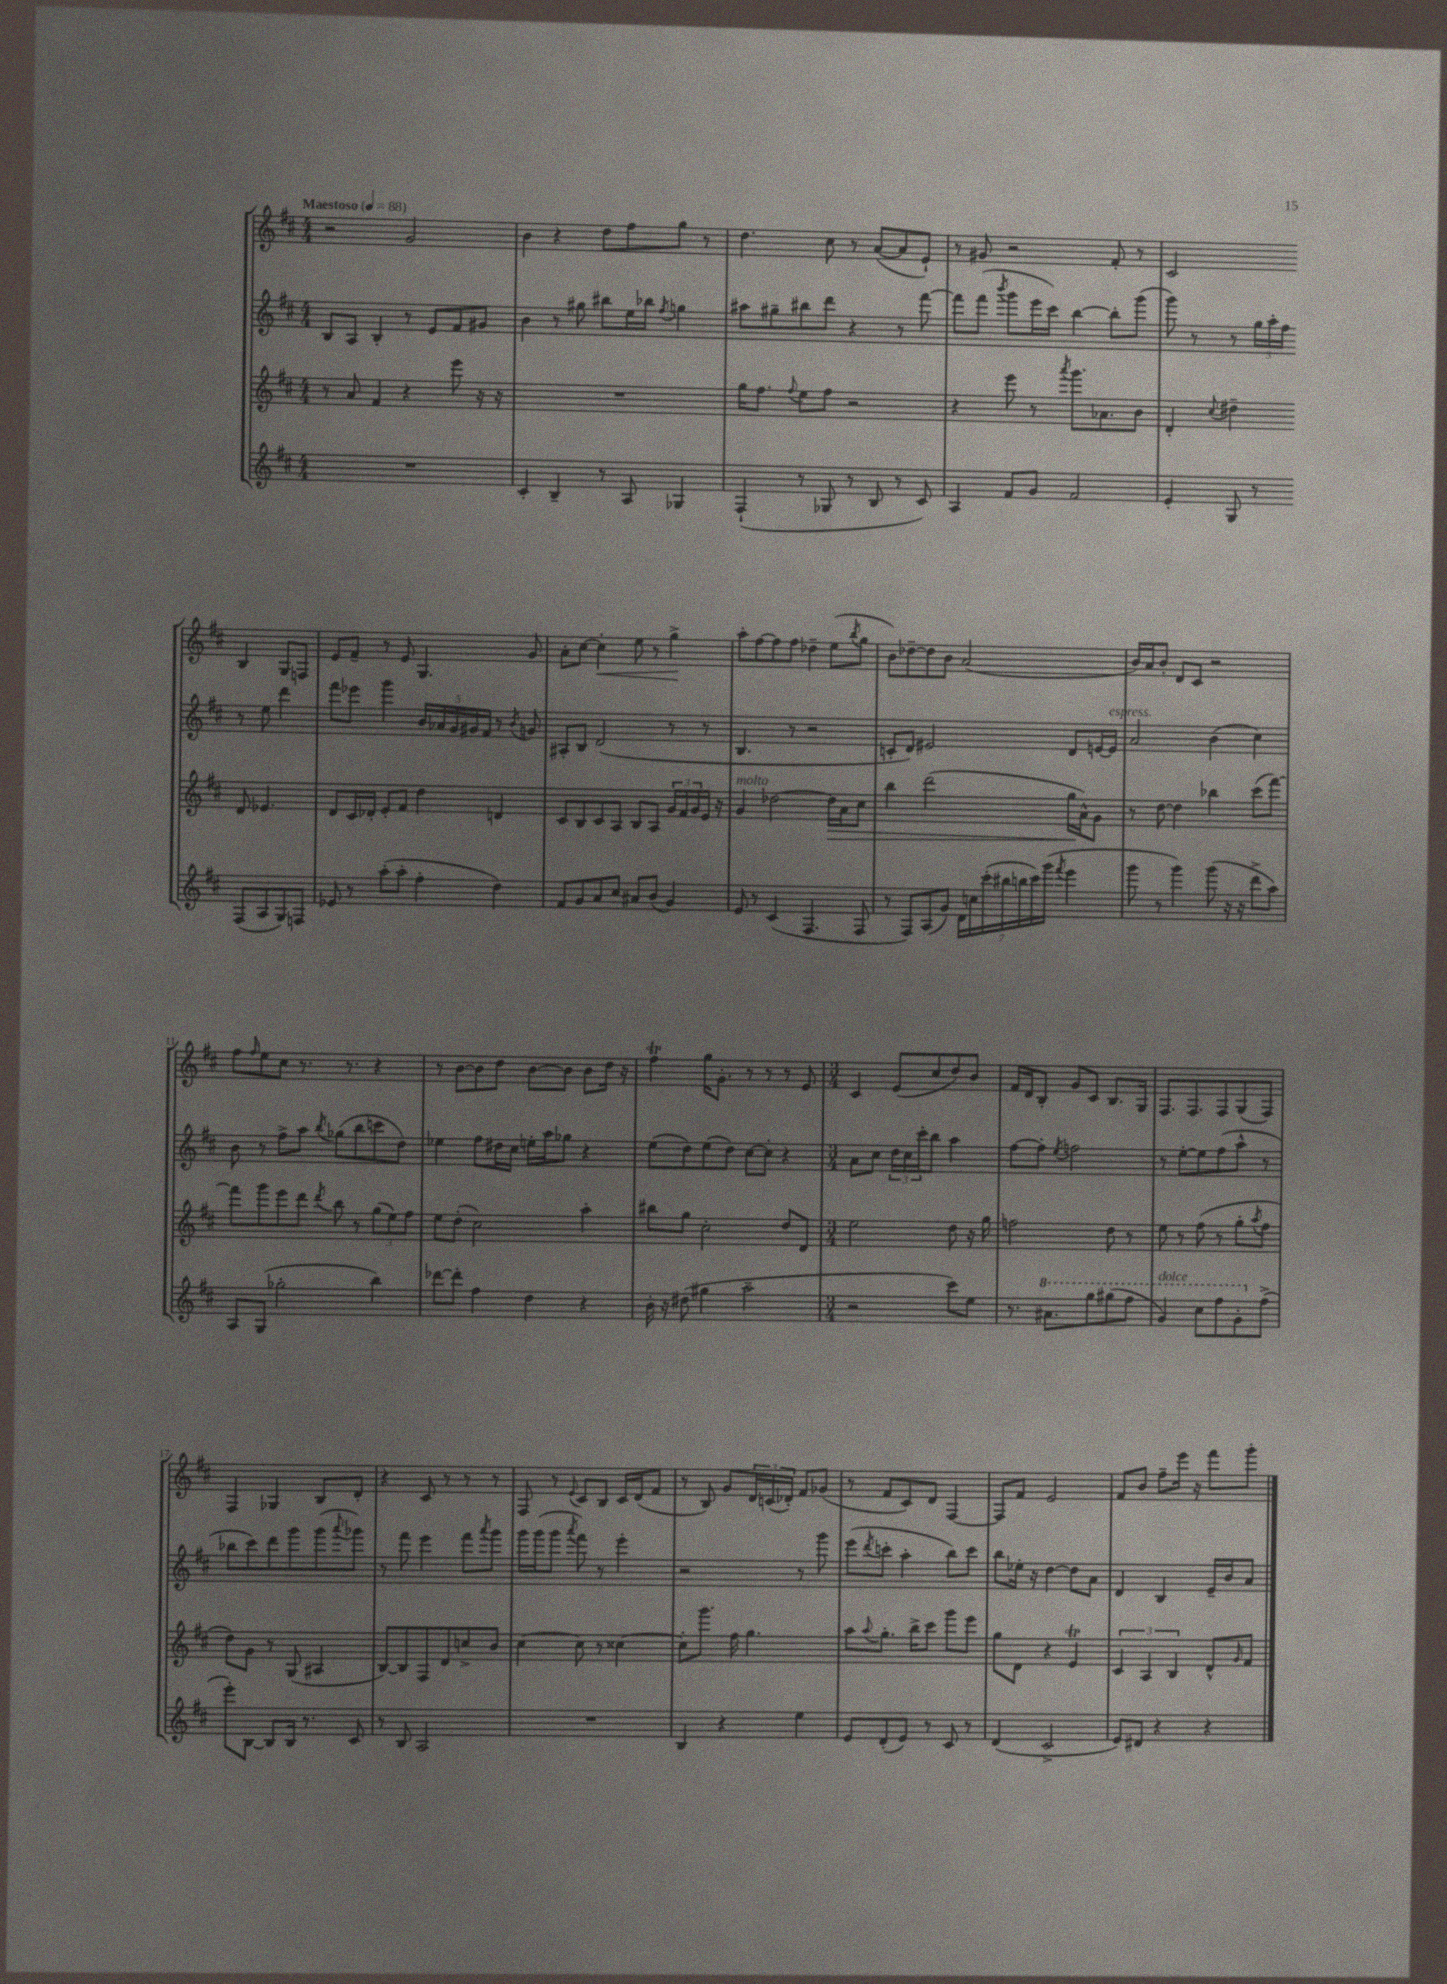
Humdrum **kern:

**kern	**kern	**dynam	**kern	**kern	**dynam
*part4	*part3	*part3	*part2	*part1	*part1
*staff4	*staff3	*staff3	*staff2	*staff1	*staff1
*clefG2	*clefG2	*	*clefG2	*clefG2	*
*k[f#c#]	*k[f#c#]	*	*k[f#c#]	*k[f#c#]	*
*M4/4	*M4/4	*	*M4/4	*M4/4	*
*MM88	*MM88	*	*MM88	*MM88	*
=1	=1	=1	=1	=1	=1
!	!	!	!	!LO:TX:a:B:t=Maestoso	!
1r	8r	.	8B/L	2r	.
.	8a/	.	8A/J	.	.
.	4f#/	.	4B'/	.	.
.	4r	.	8r	2g/	.
.	.	.	8e/L	.	.
.	8eee\	.	8f#/	.	.
.	16r	.	8g#X/J	.	.
.	16r	.	.	.	.
=2	=2	=2	=2	=2	=2
4c#'/	1r	.	4b\	4b\	.
4B~/	.	.	8r	4r	.
.	.	.	8gg#X\	.	.
8r	.	.	8bb#X\L	8dd\L	.
8A/	.	.	16ee\L	8ff#\	.
.	.	.	16bb-X\JJ	.	.
.	.	.	8qff#/	.	.
4G-X/	.	.	4ggn\	8gg\J	.
.	.	.	.	8r	.
=3	=3	=3	=3	=3	=3
(4F#`/	16gg\KL	.	8aa#X\L	4.dd\	.
.	8.ff#\J	.	.	.	.
.	.	.	8gg#X~\	.	.
.	8qqff#/	.	.	.	.
8r	8ee\L	.	8bb#X\	.	.
8G-X/	8ff#\J	.	8ddd\J	8cc#\	.
8r	2r	.	4r	8r	.
8B/	.	.	.	([8a/L	.
8r	.	.	8r	8a/]	.
8c#/)	.	.	[8fff#\	8e`/J)	.
=4	=4	=4	=4	=4	=4
4A/	4r	.	8fff#\L]	8r	.
.	.	.	(8fff#\J	8g#X/	.
.	.	.	8qbbb/	.	.
8f#/L	8eee\	.	8ggg\L	2r	.
8g/J	8r	.	16eee\L	.	.
.	.	.	16ccc#\JJ)	.	.
.	8qaaa/	.	.	.	.
2f#/	8.ggg\L	.	[4bb\	.	.
.	8.a-X\	.	.	.	.
.	.	.	8bb'\L]	8f#'/	.
.	8b\J	.	(8ggg\J	8r	.
=5	=5	=5	=5	=5	=5
4e'/	4d'/	.	8ggg\)	2c#/	.
.	.	.	8r	.	.
.	8qqcc#/	.	.	.	.
8G/	4dd#X~\	.	8r	.	.
8r	.	.	24gg\LL	.	.
.	.	.	24aa'\	.	.
.	.	.	24ff#\JJ	.	.
(8F#/L	8d/	.	8r	4B/	.
8A/	4.e-X/	.	8ee\	.	.
8G/)	.	.	4ddd\	8G/L	.
8Fn/J	.	.	.	8Fn/J	.
!!LO:LB:g=z
=6	=6	=6	=6	=6	=6
8e-X/	8d/L	.	8fff#\L	8e/L	.
8r	16c#/L	.	8eee-X\J	8f#~/J	.
.	16d-X'/JJ	.	.	.	.
(8aa'\L	8e'/L	.	4ggg\	8r	.
8aa'\J	8f#/J	.	.	8e/	.
4ff#'\	4dd\	.	20b/LL	4.G/	.
.	.	.	20a-X/	.	.
.	.	.	20g/	.	.
.	.	.	20g#X/	.	.
.	.	.	20f#/JJ	.	.
4dd\)	4dn/	.	8r	.	.
.	.	.	8qb/	.	.
.	.	.	8gn/	8g/	.
=7	=7	=7	=7	=7	=7
8f#/L	8c#/L	.	8A#X'/L	8a'\L	.
8g/	8B/	.	8B/J	[8cc#\J	.
!	!	!	!	!	!LO:HP:b
8a/	8c#/	.	(2d/	4cc#'\]	<
8cc#/J	8A/J	.	.	.	.
8a#X/L	8B/L	.	.	8ee\	.
(8b/J	8A/J	.	.	8r	.
4g/)	24g/LL	.	8r	4gg^\	.
.	24f#/	.	.	.	.
.	24g/	.	.	.	.
.	16e/JJ	.	8r	.	.
.	16r	.	.	.	.
.	.	.	.	.	[
=8	=8	=8	=8	=8	=8
!	!LO:TX:a:i:t=molto	!	!	!	!
8e/	4g/	.	4.B/	8aa'\L	.
8r	.	.	.	[8ff#\	.
(4c#/	[2dd-X\	.	.	8ff#\]	.
.	.	.	8r	8ff#\J	.
4.F#/	.	.	2r	4dd-X~\	.
!	!	!LO:HP:b	!	!	!
.	16dd-\LL]	>	.	(8ee\L	.
.	16a\J	.	.	.	.
.	.	.	.	8qbb/	.
8F#/	8cc#\J	.	.	8gg\J	.
=9	=9	=9	=9	=9	=9
8r	4bb\	.	8cn'/L	8b\L)	.
8F#/L)	.	.	8d/J)	[8dd-X~\	.
(8A/	(2ddd\	.	2e#X/	8dd-\]	.
8g/J)	.	.	.	8b\J	.
28d\LL	.	.	.	(2a/	.
28ccn\	.	.	.	.	.
(28ccc#'\	.	.	.	.	.
28bb#X\	.	.	.	.	.
28bbn\	.	.	.	.	.
28ccc#\)	.	.	.	.	.
(28ggg\JJ	.	.	.	.	.
8qfff#/	.	.	.	.	.
4eee\	16gg\LL	.	8d/L	.	.
.	16a^^\J)	]	.	.	.
.	8g\J	.	[16en/L	.	.
!	!	!	!LO:TX:a:i:t=espress.	!	!
.	.	.	16e/JJ]	.	.
=10	=10	=10	=10	=10	=10
8ggg\	8r	.	2a/	16b/LL)	.
.	.	.	.	16a/J	.
8r	[8dd\	.	.	8b'/J	.
4ggg\)	4dd\]	.	.	8d/L	.
.	.	.	.	8c#/J	.
(8ggg\	4bb-X\	.	(4b\	2r	.
16r	.	.	.	.	.
16r	.	.	.	.	.
8ddd^\L	(8ccc#\L	.	4cc#\)	.	.
8aa\J)	[8fff#\J)	.	.	.	.
!!LO:LB:g=z
=11	=11	=11	=11	=11	=11
8A/L	8fff#\L]	.	8b\	8ff#\L	.
.	.	.	.	16qqff#/	.
(8G/J	8ggg\	.	8r	8ee\	.
2gg-X'\	8eee\	.	8ff#^\L	8cc#\J	.
.	8ddd\J	.	8aa\J	8.r	.
.	8qddd/	.	8qbb/	.	.
.	8bb\	.	(8gg-X\L	.	.
.	.	.	.	8.r	.
.	8r	.	8bb\	.	.
4bb\)	(12gg\L	.	8cccn\	4r	.
.	12ee\)	.	.	.	.
.	.	.	8dd\J)	.	.
.	12ff#\J	.	.	.	.
=12	=12	=12	=12	=12	=12
[8ddd-X\L	8ee\L	.	4ee-X\	8r	.
8ddd-'\J]	(8dd'\J	.	.	[8b\L	.
4ff#\	2cc#\)	.	8ff#\L	8b\]	.
.	.	.	16dd#X\L	8dd\J	.
.	.	.	16cc#\JJ	.	.
4dd\	.	.	16een'\LL	[8b\L	.
.	.	.	16aa\J	.	.
.	.	.	8gg-X\J	8b\J]	.
4r	4aa'\	.	4r	8b\L	.
.	.	.	.	16dd\Jk	.
.	.	.	.	16r	.
=13	=13	=13	=13	=13	=13
16b'\	8bb#X\L	.	(8ee\L	4ff#t\	.
16r	.	.	.	.	.
(8dd#X\	8gg\J	.	8dd\)	.	.
4gg#X\	2cc#'\	.	(8ee\	16gg\KL	.
.	.	.	.	8.g'\J	.
.	.	.	8dd\J)	.	.
2aa~\	.	.	[8cc#\L	8r	.
.	.	.	8cc#'\J]	8r	.
.	8dd/L	.	4r	8r	.
.	8d/J	.	.	8e/	.
=14	=14	=14	=14	=14	=14
*M3/4	*M3/4	*	*M3/4	*M3/4	*
2r	2ee\	.	8a\L	4c#/	.
.	.	.	8cc#\J	.	.
.	.	.	24dd\LL	(8e/L	.
.	.	.	24cc#\	.	.
.	.	.	24ccc#'\J	.	.
.	.	.	8bb\J	8cc#/	.
8ccc#\L)	8dd\	.	4aa\	8dd/)	.
8ee\J	16r	.	.	8b/J	.
.	16gg\	.	.	.	.
=15	=15	=15	=15	=15	=15
8.r	2ffn\	.	[8ff#\L	16f#/LL	.
.	.	.	.	16d/J	.
.	.	.	8ff#'\J]	8B'/J	.
*8va	*	*	*	*	*
8.aa#X\L	.	.	.	.	.
.	.	.	8qee/	.	.
.	.	.	2ffn\	8g/L	.
8ggg\	.	.	.	8c#/J	.
(8ggg#X\	8dd\	.	.	8.B/L	.
8fff#\J	8r	.	.	.	.
.	.	.	.	16G/Jk	.
=16	=16	=16	=16	=16	=16
!LO:TX:a:i:t=dolce	!	!	!	!	!
4gg/)	8ee\	.	8r	8.F#/L	.
.	8r	.	[8ee'\L	.	.
.	.	.	.	8.F#/	.
8ccc#\L	(8ff#\	.	8ee\]	.	.
8fff#\	8r	.	(8ff#\	8F#/	.
8gg'\	8gg'\L	.	8aa^^\J	(8G/	.
.	8qaa/	.	.	.	.
*X8va	*	*	*	*	*
(8ff#^\J	8ff#\J	.	8r	8F#/J)	.
!!LO:LB:g=z
=17	=17	=17	=17	=17	=17
8eee'\L)	8dd\L)	.	8bb-X\L	4F#/	.
[8B\J	8g\J	.	8ccc#\)	.	.
8B/L]	8r	.	8ddd\	4G-X/	.
16B/Jk	(8G/	.	8ggg\	.	.
8.r	.	.	.	.	.
.	4A#X/	.	(8ggg\	8B/L	.
.	.	.	8qqaaa/	.	.
8c#/	.	.	8ggg-X\J)	8d'/J	.
=18	=18	=18	=18	=18	=18
8r	[8B/L)	.	8r	4r	.
8B/	8B/]	.	8fff#\	.	.
2A/	8F#/	.	4eee\	8c#/	.
.	8d/	.	.	8r	.
.	8ccn^/	.	8fff#\L	8r	.
.	.	.	8qaaa/	.	.
.	8b/J	.	8ggg\J	8r	.
=19	=19	=19	=19	=19	=19
2.r	[4cc#\	.	16ggg\LL	8F#/	.
.	.	.	(16ggg\J	.	.
.	.	.	8ggg\J	8r	.
.	.	.	8qaaa/	8qqe/	.
.	8cc#\]	.	8fff#\)	8c#/L	.
.	8r	.	8r	8B/J	.
.	[4cc##X\	.	4eee'\	16c#/LL	.
.	.	.	.	(16d/J	.
.	.	.	.	8f#/J	.
=20	=20	=20	=20	=20	=20
4B/	8cc##'\L]	.	2r	8r	.
.	8.ggg\J	.	.	8B/)	.
4r	.	.	.	8g/L	.
.	16ff#\	.	.	.	.
.	4.gg\	.	.	24d/L	.
.	.	.	.	(24cn/	.
.	.	.	.	24d-X'/JJ)	.
4ee\	.	.	8r	8f#/L	.
.	.	.	8ggg\	(8g-X/J	.
=21	=21	=21	=21	=21	=21
8e/L	8aa\L	.	(8eee\L	8r	.
.	8qqaa/	.	8qddd/	.	.
(8d'/	8.gg'\J	.	8cccn'\J	8f#/L	.
8e/J)	.	.	4aa'\	8c#/)	.
.	16bb^\KL	.	.	.	.
8r	8ccc#\J	.	.	8d/J	.
8c#/	8ggg\L	.	8bb\L)	[4F#/	.
8r	8eee\J	.	8ccc\J	.	.
=22	=22	=22	=22	=22	=22
(4d/	8gg\L	.	8bb\L	8F#/L]	.
.	8d\J	.	16ee-X'\Jk	8f#/J	.
.	.	.	16r	.	.
2c#^/	4r	.	[4dd\	2e/	.
.	4eT/	.	8dd\L]	.	.
.	.	.	8a\J	.	.
=23	=23	=23	=23	=23	=23
8e/L)	6c#/	.	4d/	8f#/L	.
8d#X/J	.	.	.	8b/J	.
.	6A/	.	.	.	.
4r	.	.	4B/	8ff#~\L	.
.	6B/	.	.	.	.
.	.	.	.	16eee\Jk	.
.	.	.	.	16r	.
4r	8d^^/L	.	16e~/LL	8fff#\L	.
.	.	.	16b/J	.	.
.	16qqg/	.	.	.	.
.	8f#/J	.	8a/J	8ggg'\J	.
==	==	==	==	==	==
*-	*-	*-	*-	*-	*-
